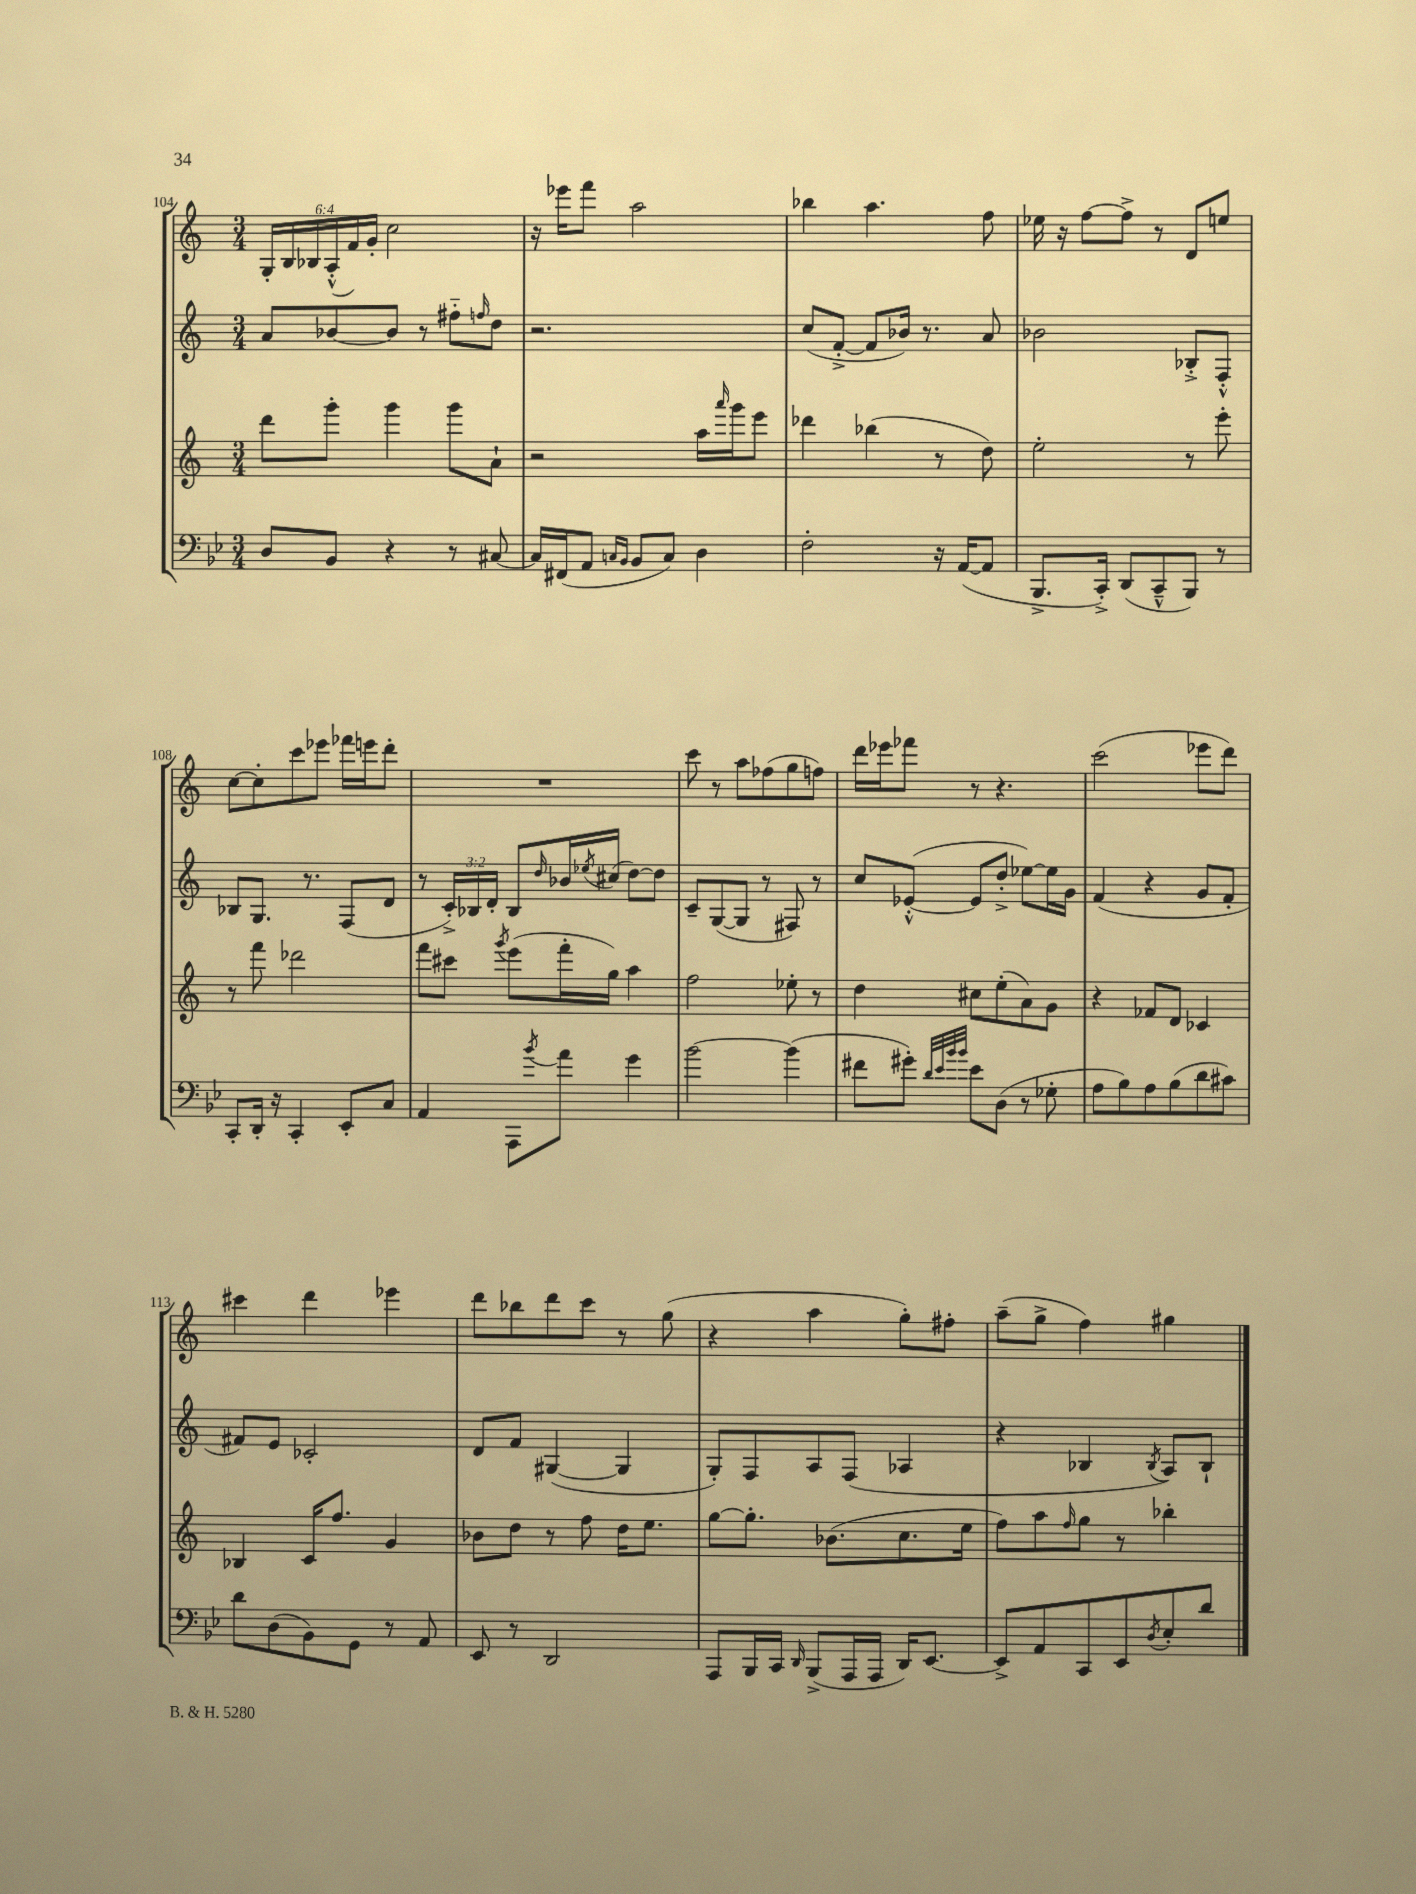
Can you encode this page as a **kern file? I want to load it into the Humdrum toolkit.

**kern	**kern	**kern	**kern
*staff4	*staff3	*staff2	*staff1
*clefF4	*clefG2	*clefG2	*clefG2
*k[b-e-]	*k[]	*k[]	*k[]
*M3/4	*M3/4	*M3/4	*M3/4
8D	8ddd	8a	24G'
.	.	.	24B
.	.	.	24B-
8BB-	8ggg'	[8b-	(24A'^^
.	.	.	24f)
.	.	.	24g'
4r	4ggg	8b-]	2cc
.	.	8r	.
8r	8ggg	8ff#'~	.
.	.	16qqff	.
[8C#	8a`	8dd	.
=	=	=	=
16C#]	2r	2.r	16r
(16FF#	.	.	16eee-
8AA	.	.	8fff
16qqC	.	.	.
16qqBB-	.	.	.
8BB-	.	.	2aa
8C)	.	.	.
4D	16aa	.	.
.	16qqaaa	.	.
.	16ggg	.	.
.	8eee	.	.
=	=	=	=
2F'	4ddd-	(8cc	4bb-
.	.	[8f'^	.
.	(4bb-	8f]	4.aa
.	.	16b-)	.
.	.	8.r	.
16r	8r	.	.
([16AA	.	.	.
8AA]	8dd)	8a	8ff
=	=	=	=
8.BBB-^	2ee'	2b-	16ee-
.	.	.	16r
.	.	.	[8ff
16CC'^)	.	.	.
(8DD	.	.	8ff^]
8CC~^^	.	.	8r
8BBB-)	8r	8B-'^	8d
8r	8eee'	8F'^^	8ee
=	=	=	=
8CC'	8r	8B-	[8cc
16DD'	8fff	8.G	8cc']
16r	.	.	.
4CC'	2ddd-	.	8ccc
.	.	8.r	.
.	.	.	8eee-
8EE-'	.	(8F	16fff-
.	.	.	16eee
8C	.	8d	8ddd'
=	=	=	=
4AA	8fff	8r	2.r
.	8ccc#	24c'^)	.
.	.	24B-	.
.	.	24d'	.
.	8qggg	.	.
8AAA	(8eee	8B-	.
8qb-	.	16qqdd	.
8a	16fff'	16b-	.
.	.	8qee-	.
.	16gg)	(16cc#	.
4g	4aa	[8dd)	.
.	.	8dd]	.
=	=	=	=
[2b-	2ff	8c~	8ccc
.	.	([8G	8r
.	.	8G]	8aa
.	.	8r	(8ff-
(4b-]	8ee-'	8F#)	8gg
.	8r	8r	8ff)
=	=	=	=
8f#	4dd	8cc	16ddd
.	.	.	16eee-
8g#')	.	([8e-'^^	8fff-
32qqd	.	.	.
32qqe-	.	.	.
32qqb-	.	.	.
32qqb-	.	.	.
8e-	8cc#	8e-]	8r
(8D	(8ee'	8dd'^	4.r
8r	8a)	[8ee-)	.
8G-'	8g	16ee-]	.
.	.	16g	.
=	=	=	=
8A	4r	(4f	(2ccc
8B-)	.	.	.
8A	8f-	4r	.
(8B-	8d	.	.
8d	4c-	8g	8eee-
8c#)	.	8f'	8ddd)
=	=	=	=
8d	4B-	8f#)	4ccc#
(8D	.	8e	.
8BB-)	16c	2c-'	4ddd
.	8.ff	.	.
8GG	.	.	.
8r	4g	.	4eee-
8AA	.	.	.
=	=	=	=
8EE-	8b-	8d	8ddd
8r	8dd	8f	8bb-
2DD	8r	([4G#	8ddd
.	8ff	.	8ccc
.	16dd	4G#]	8r
.	8.ee	.	.
.	.	.	(8gg
=	=	=	=
8AAA	[8gg	8G')	4r
16BBB-	8.gg']	8F	.
16CC	.	.	.
16qqDD	.	.	.
(8BBB-^	.	8A	4aa
.	(8.b-	.	.
16AAA	.	(8F	.
16AAA	.	.	.
16DD)	8.cc	4A-	8gg')
[8.EE-	.	.	.
.	.	.	8ff#'
.	16ee	.	.
=	=	=	=
8EE-^]	8ff)	4r	(8aa~
8AA	8aa	.	8gg^
.	16qqff	.	.
8CC	8gg	4B-	4ff)
8EE-	8r	.	.
8qD	.	8qB-	.
8E-'	4bb-'	8A)	4gg#
8d	.	8B-`	.
==	==	==	==
*-	*-	*-	*-
